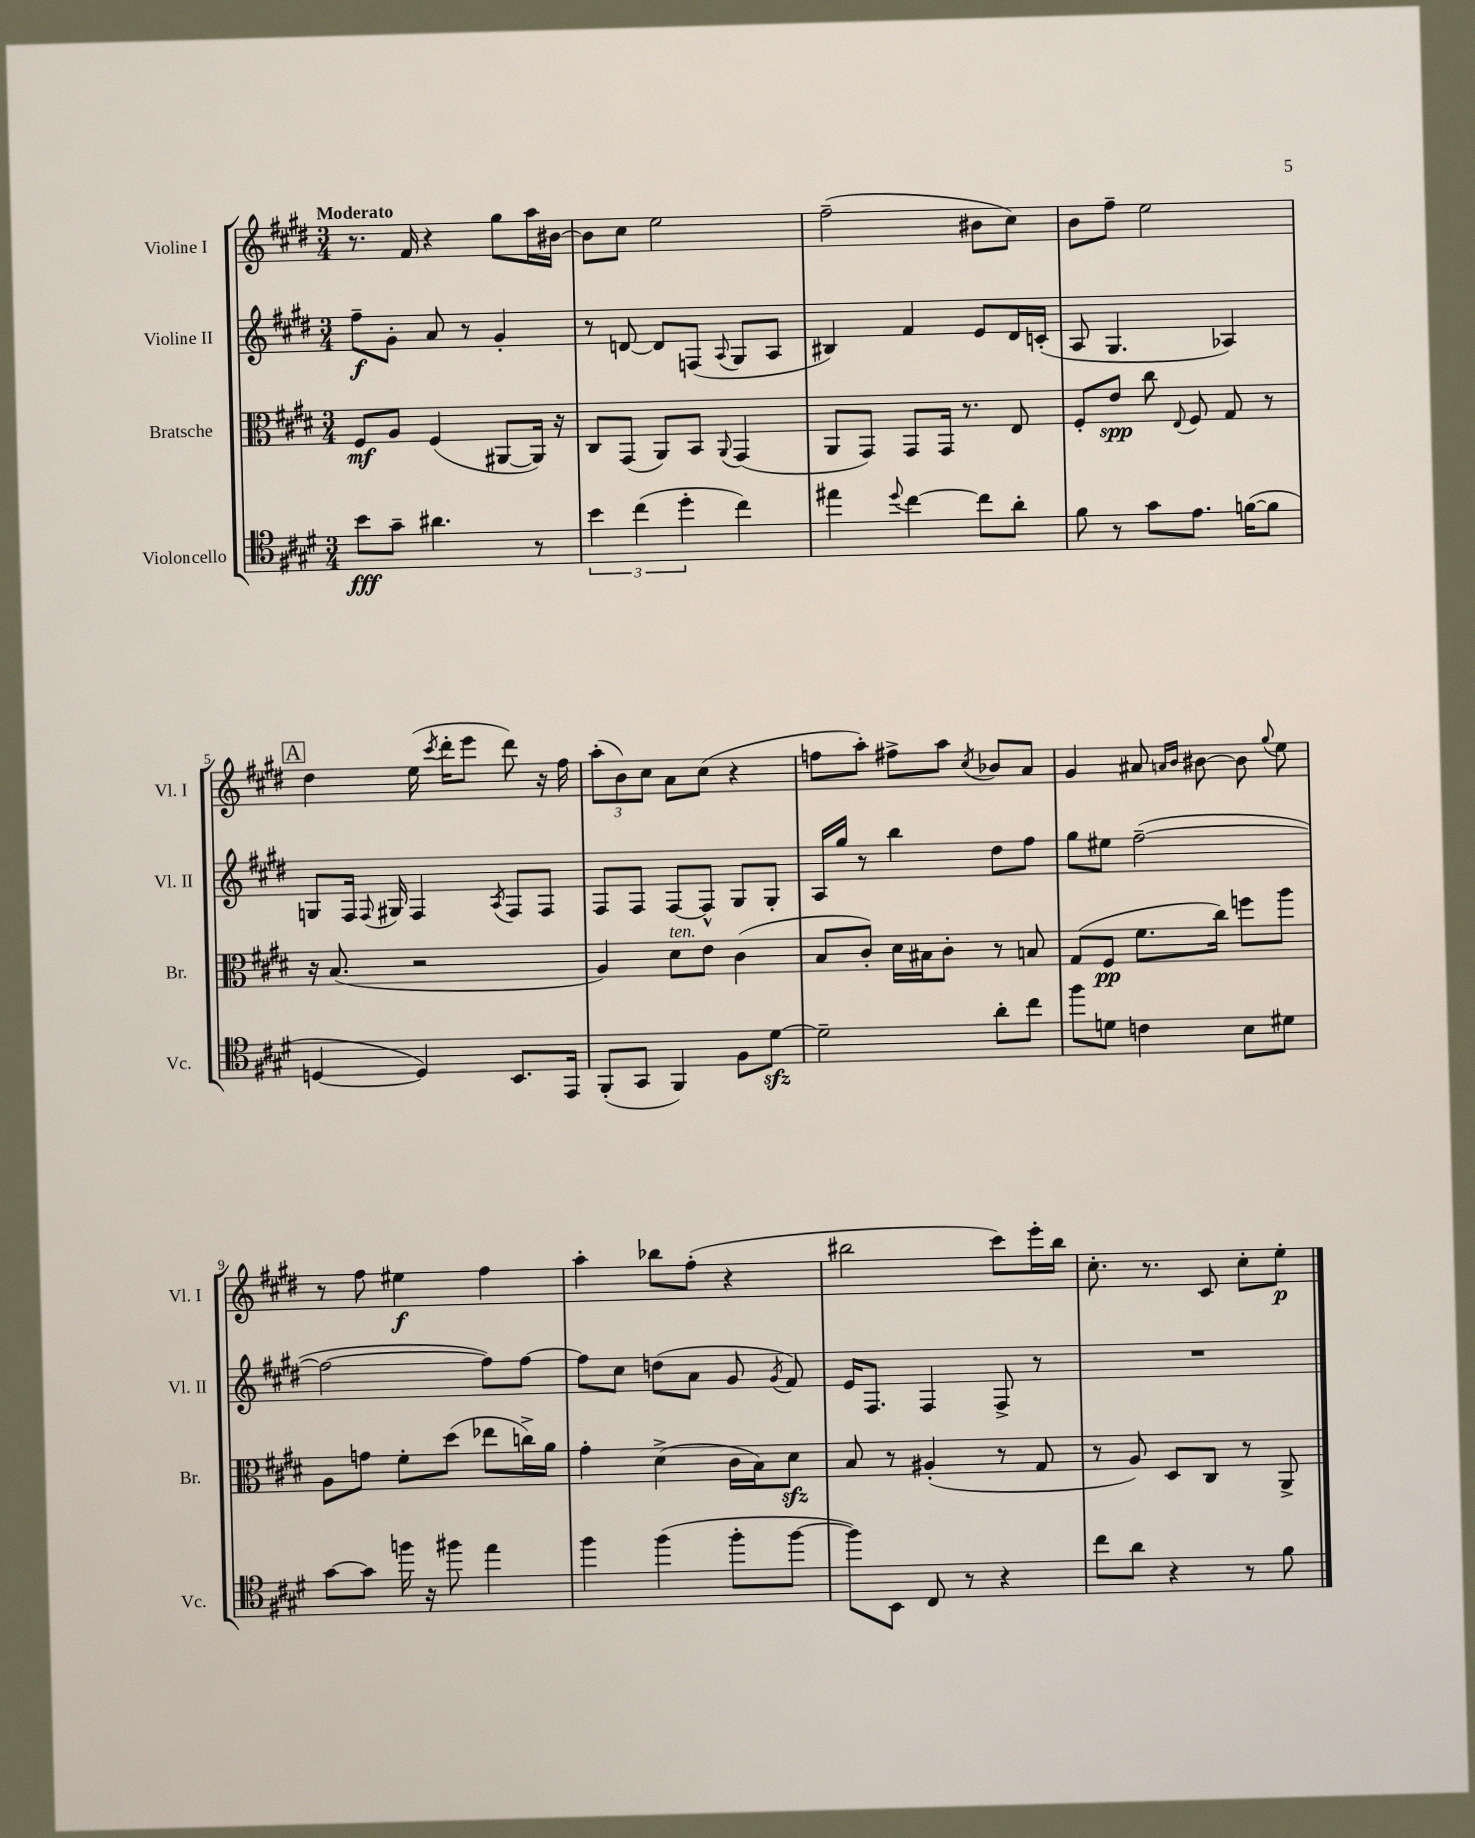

**kern	**kern	**kern	**kern
*staff4	*staff3	*staff2	*staff1
*clefC4	*clefC3	*clefG2	*clefG2
*k[f#c#g#d#]	*k[f#c#g#d#]	*k[f#c#g#d#]	*k[f#c#g#d#]
*M3/4	*M3/4	*M3/4	*M3/4
8b	8F#	8ff#~	8.r
8g#~	8A	8g#'	.
.	.	.	16f#
4.a#	(4F#	8a	4r
.	.	8r	.
.	[8AA#	4g#'	8gg#
8r	16AA#])	.	16aa
.	16r	.	[16b#
=	=	=	=
6b	8C#	8r	8b#]
.	(8GG#	[8d	8cc#
(6cc#	.	.	.
.	8AA)	8d]	2ee
6dd#'	.	.	.
.	8BB	(8F	.
.	8qqAA	8qqA	.
4cc#)	(4GG#	8G#	.
.	.	8A	.
=	=	=	=
4ee#	8AA	4B#)	(2ff#~
.	8GG#)	.	.
8qqdd#	.	.	.
[4cc#	8GG#	4f#	.
.	16GG#	.	.
.	8.r	.	.
8cc#]	.	8e	8b#
8a'	8E	16d#	8cc#)
.	.	(16c'	.
=	=	=	=
8f#	8F#'	8A	8b
8r	8e	4.G#	8ff#~
8g#	8cc#	.	2ee
.	8qqE	.	.
8.e	8F#	.	.
.	8G#	4A-)	.
([16f	.	.	.
8f]	8r	.	.
=	=	=	=
[4D	16r	8G	4dd#
.	(8.B	.	.
.	.	16F#	.
.	.	8qqF#	.
.	.	16G#	.
4D])	2r	4F#	(16ee
.	.	.	8qccc#
.	.	.	16ddd#'
.	.	.	8eee
.	.	8qA	.
8.BB	.	8F#	8ddd#)
.	.	8F#	16r
16EE	.	.	16ff#
=	=	=	=
(8FF#'	4A)	8F#	(12aa'
.	.	.	12b)
8GG#	.	8F#	.
.	.	.	12cc#
4FF#)	8d#	[8F#	8a
.	8e	8F#^^]	(8cc#
8F#	(4c#	8G#	4r
[8d#	.	8G#'	.
=	=	=	=
2d#~]	8B	16A	8ff
.	.	16gg#	.
.	8c#')	8r	8aa')
.	16d#	4bb	8ff#^
.	16B#	.	.
.	8c#'	.	8aa
.	.	.	8qcc#
8a'	8r	8dd#	8b-
8cc#	8B	8ff#	8a
=	=	=	=
8ff#	(8G#	8gg#	4g#
8d	8F#	8ee#	.
4c	8.f#	([2ff#~	8a#
.	.	.	16qqa
.	.	.	16qqb
.	.	.	[8b#
.	16cc#)	.	.
8B	8ff	.	8b#]
.	.	.	8qqgg#
8d#	8aa	.	8ee
=	=	=	=
[8g#	8A	2ff#_	8r
8g#]	8g	.	8ff#
16ff	8f#'	.	4ee#
16r	.	.	.
8ff#	(8dd#	.	.
4ee	8ee-	8ff#])	4ff#
.	16cc^)	[8ff#	.
.	16a	.	.
=	=	=	=
4ff#	4g#'	8ff#]	4aa'
.	.	8cc#	.
(4ff#	(4d#^	(8dd	8bb-
.	.	8a	(8ff#'
8ff#'	16c#	8g#	4r
.	16B)	.	.
.	.	8qg#	.
[8ff#	8d#	8f#)	.
=	=	=	=
8ff#])	8B	16e	2bb#
.	.	8.F#	.
8BB	8r	.	.
8C#	(4A#'	4F#	.
8r	.	.	.
4r	8r	8F#^	8ccc#)
.	8G#	8r	16eee'
.	.	.	16bb#
=	=	=	=
8cc#	8r	2.r	8.cc#'
8a	8A)	.	.
.	.	.	8.r
4r	8D#	.	.
.	8C#	.	8c#
8r	8r	.	8cc#'
8f#	8AA^	.	8ee'
==	==	==	==
*-	*-	*-	*-
